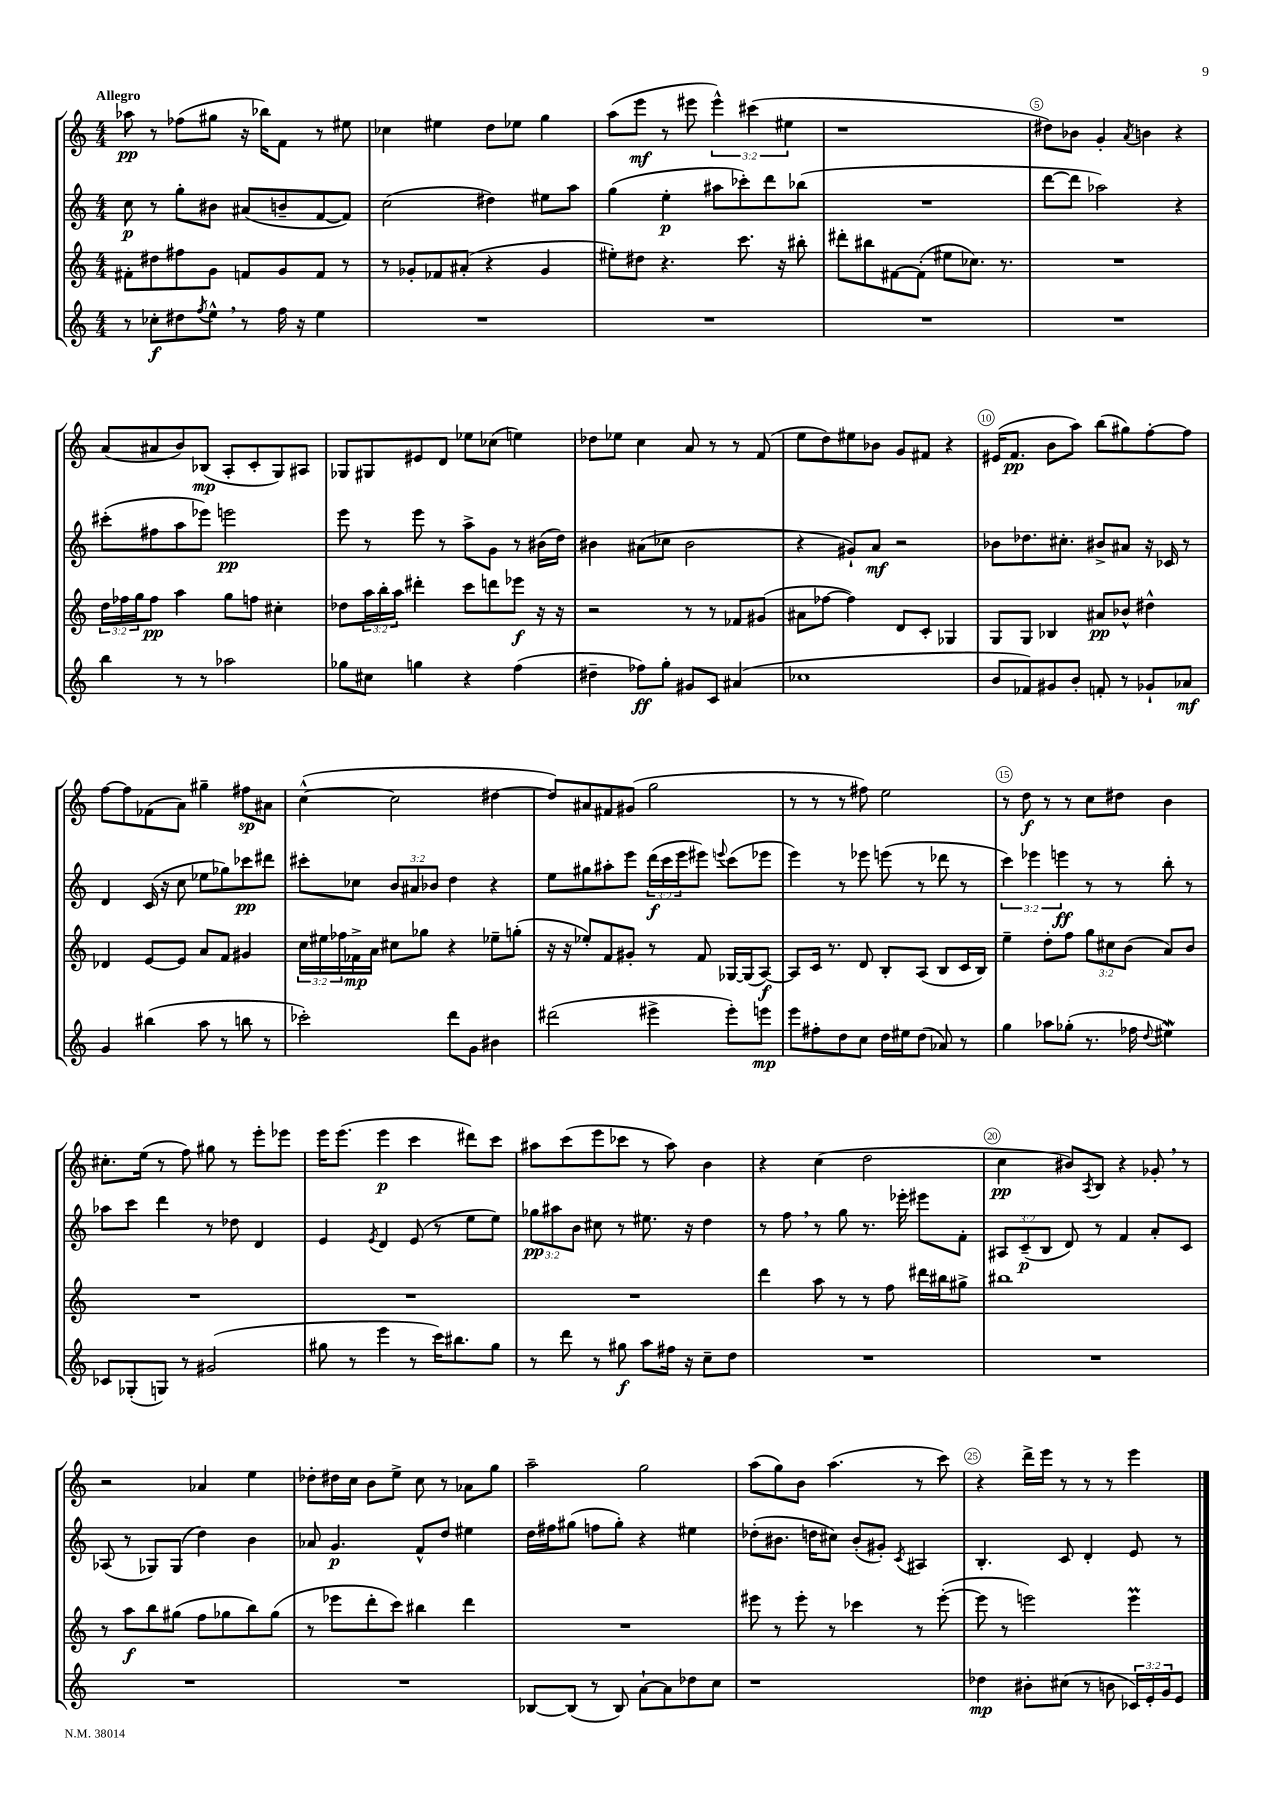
<<
\new StaffGroup <<
\new Staff = "s0" {
    \clef treble \key c \major \numericTimeSignature \time 4/4 \override Staff.TupletNumber.text = #tuplet-number::calc-fraction-text \tempo "Allegro"
    aes''8\pp r8 fes''8( gis''8 r16 bes''16) f'8 r8 eis''8 |
    ces''4 eis''4 d''8 ees''8 g''4 |
    a''8( e'''8\mf r8 eis'''8 \tuplet 3/2 { eis'''4-^) cis'''4( eis''4 } |
    r1 |
    dis''8) bes'8 g'4-. \acciaccatura { a'8 } b'4 r4 |
    a'8( ais'8 b'8) bes8\mp( a8-. c'8-. g8) ais8 |
    ges8 gis8 eis'8 d'8 ees''8 ces''8( e''4) |
    des''8 ees''8 c''4 a'8 r8 r8 f'8( |
    e''8 d''8) eis''8 bes'8 g'8 fis'8 r4 |
    eis'16( f'8.\pp b'8 a''8) b''8( gis''8) f''8~-. f''8 |
    f''8~ f''8 fes'8( a'8) gis''4-- fis''8\sp ais'8 |
    c''4~-^( c''2 dis''4~ |
    dis''8) ais'8 fis'8 gis'8( g''2 |
    r8 r8 r8 fis''8) e''2 |
    r8 d''8\f r8 r8 c''8 dis''8 b'4 |
    cis''8.-. e''16( r8 f''8) gis''8 r8 e'''8-. ees'''8 |
    e'''16 e'''8.( e'''4\p c'''4 dis'''8) c'''8 |
    ais''8 c'''8( e'''8 ces'''8 r8 ais''8) b'4 |
    r4 c''4( d''2 |
    c''4\pp bis'8) \acciaccatura { a8 } b8 r4 ges'8-. \breathe r8 |
    r2 aes'4 e''4 |
    des''8-. dis''16 c''16 b'8 e''8-> c''8 r8 aes'8 g''8 |
    a''2-- g''2 |
    a''8( g''8) b'8 a''4.( r8 c'''8) |
    r4 d'''16-> e'''16 r8 r8 r8 e'''4 \bar "|." |
}
\new Staff = "s1" {
    \clef treble \key c \major \numericTimeSignature \time 4/4 \override Staff.TupletNumber.text = #tuplet-number::calc-fraction-text
    c''8\p r8 g''8-. bis'8 ais'8( b'8-- f'8~ f'8) |
    c''2( dis''4) eis''8 a''8 |
    g''4( e''4-.\p ais''8 ces'''8-.) d'''8 bes''8( |
    R1 |
    d'''8~ d'''8 aes''2) r4 |
    cis'''8-.( fis''8 a''8 ees'''8) e'''2\pp |
    e'''8 r8 e'''8 r8 a''8-> g'8 r8 bis'16( d''16) |
    bis'4 ais'8( ces''8 bis'2 |
    r4 gis'8-!) a'8\mf r2 |
    bes'8 des''8. cis''8.-. bis'8-> ais'8 r16 ces'16 r8 |
    d'4 c'16( r16 c''8 ees''8 ges''8) ces'''8\pp dis'''8 |
    cis'''8-. ces''8 \tuplet 3/2 { b'8 ais'8 bes'8 } d''4 r4 |
    e''8 gis''8 ais''8-. e'''8 \tuplet 3/2 { d'''16\f( c'''16 e'''16 } eis'''8) \appoggiatura { e'''8 } c'''8( ees'''8 |
    e'''4) r8 ees'''8 e'''8( r8 des'''8 r8 |
    \tuplet 3/2 { c'''4) ees'''4 e'''4\ff } r8 r8 b''8-. r8 |
    aes''8 c'''8 d'''4 r8 des''8 d'4 |
    e'4 \acciaccatura { e'8 } d'4 e'8( r8 e''8 e''8) |
    \tuplet 3/2 { ges''8\pp ais''8 b'8 } cis''8 r8 eis''8. r16 d''4 |
    r8 f''8 \breathe r8 g''8 r8. ees'''16-. eis'''8 f'8-. |
    \tuplet 3/2 { ais8 c'8--\p( b8 } d'8) r8 f'4 a'8-. c'8 |
    aes8( r8 ges8) ges8( d''4) b'4 |
    aes'8 g'4.\p f'8-^ d''8 eis''4 |
    d''16 fis''16 gis''8( f''8 gis''8-.) r4 eis''4 |
    des''8-.( bis'8. d''16 cis''8) bis'8-.( gis'8-.) \acciaccatura { c'8 } ais4 |
    b4.-. c'8 d'4-. e'8 r8 \bar "|." |
}
\new Staff = "s2" {
    \clef treble \key c \major \numericTimeSignature \time 4/4 \override Staff.TupletNumber.text = #tuplet-number::calc-fraction-text
    fis'8-. dis''8 fis''8 g'8 f'8 g'8 f'8 r8 |
    r8 ges'8-. fes'8 ais'8-.( r4 ges'4 |
    eis''8-.) dis''8 r4. c'''8. r16 bis''8-. |
    dis'''8-. bis''8 fis'8~ fis'8-.( eis''8 ces''8.) r8. |
    R1 |
    \tuplet 3/2 { d''16 fes''16 g''16 } fes''8\pp a''4 g''8 f''8 cis''4-. |
    des''8 \tuplet 3/2 { a''16 b''16-. a''16 } dis'''4-. c'''8 d'''8 ees'''8\f r16 r16 |
    r2 r8 r8 fes'8 gis'8( |
    ais'8 fes''8~ fes''4) d'8 c'8-. ges4 |
    g8 g8 bes4 ais'8\pp bes'8-^ dis''4-^ |
    des'4 e'8~ e'8 a'8 f'8 gis'4 |
    \tuplet 3/2 { c''16 eis''16 fes''16 } fes'16->\mp a'16 cis''8 ges''8 r4 ees''8-- g''8-.( |
    r16 r16 ees''8-.) f'8 gis'8-. r8 f'8 ges16~ ges16( a8~\f) |
    a8 c'16 r8. d'8 b8-. a8( b8 c'16 b16) |
    e''4-- d''8-. f''8 \tuplet 3/2 { g''8 cis''8 b'8( } a'8) b'8 |
    R1 |
    R1 |
    R1 |
    d'''4 a''8 r8 r8 f''8 dis'''16 bis''16 gis''8-> |
    bis''1 |
    r8 a''8\f b''8 gis''8( f''8 ges''8 b''8) ges''8( |
    r8 ees'''8 d'''8-. c'''8) bis''4 d'''4 |
    R1 |
    eis'''8 r8 eis'''8-. r8 ces'''4 r8 eis'''8~-.( |
    eis'''8 r8 e'''2) e'''4\prall \bar "|." |
}
\new Staff = "s3" {
    \clef treble \key c \major \numericTimeSignature \time 4/4 \override Staff.TupletNumber.text = #tuplet-number::calc-fraction-text
    r8 ces''8-.\f dis''8 \acciaccatura { f''8 } e''8-^ \breathe r8 f''16 r16 e''4 |
    R1 |
    R1 |
    R1 |
    R1 |
    b''4 r8 r8 aes''2 |
    ges''8 cis''8 g''4 r4 f''4( |
    dis''4-- fes''8\ff) g''8-. gis'8 c'8 ais'4( |
    ces''1 |
    b'8 fes'8) gis'8 b'8-. f'8-. r8 ges'8-! aes'8\mf |
    g'4 bis''4( a''8 r8 b''8 r8 |
    ces'''2-.) d'''8 g'8 bis'4 |
    dis'''2( eis'''4-> eis'''8-.) e'''8\mp |
    e'''8 fis''8-. d''8 c''8 d''16 eis''16 d''8( aes'8) r8 |
    g''4 aes''8 ges''8-.( r8. fes''16 \appoggiatura { d''8 } eis''4\mordent) |
    ces'8 ges8-.( g8) r8 gis'2( |
    gis''8 r8 e'''4 r8 c'''16) bis''8. gis''8 |
    r8 d'''8 r8 gis''8\f a''8 fis''16 r16 c''8-- d''8 |
    R1 |
    R1 |
    R1 |
    R1 |
    bes8~ bes8( r8 bes8) a'8~-! a'8 des''8 c''8 |
    r1 |
    des''4\mp bis'8-. cis''8( r8 b'8 \tuplet 3/2 { ces'16) e'16-. g'16 } e'8 \bar "|." |
}
>>
>>
\layout { \context { \Score \override BarNumber.break-visibility = ##(#f #t #t) barNumberVisibility = #(every-nth-bar-number-visible 5) \override BarNumber.stencil = #(make-stencil-circler 0.1 0.3 ly:text-interface::print) } }
